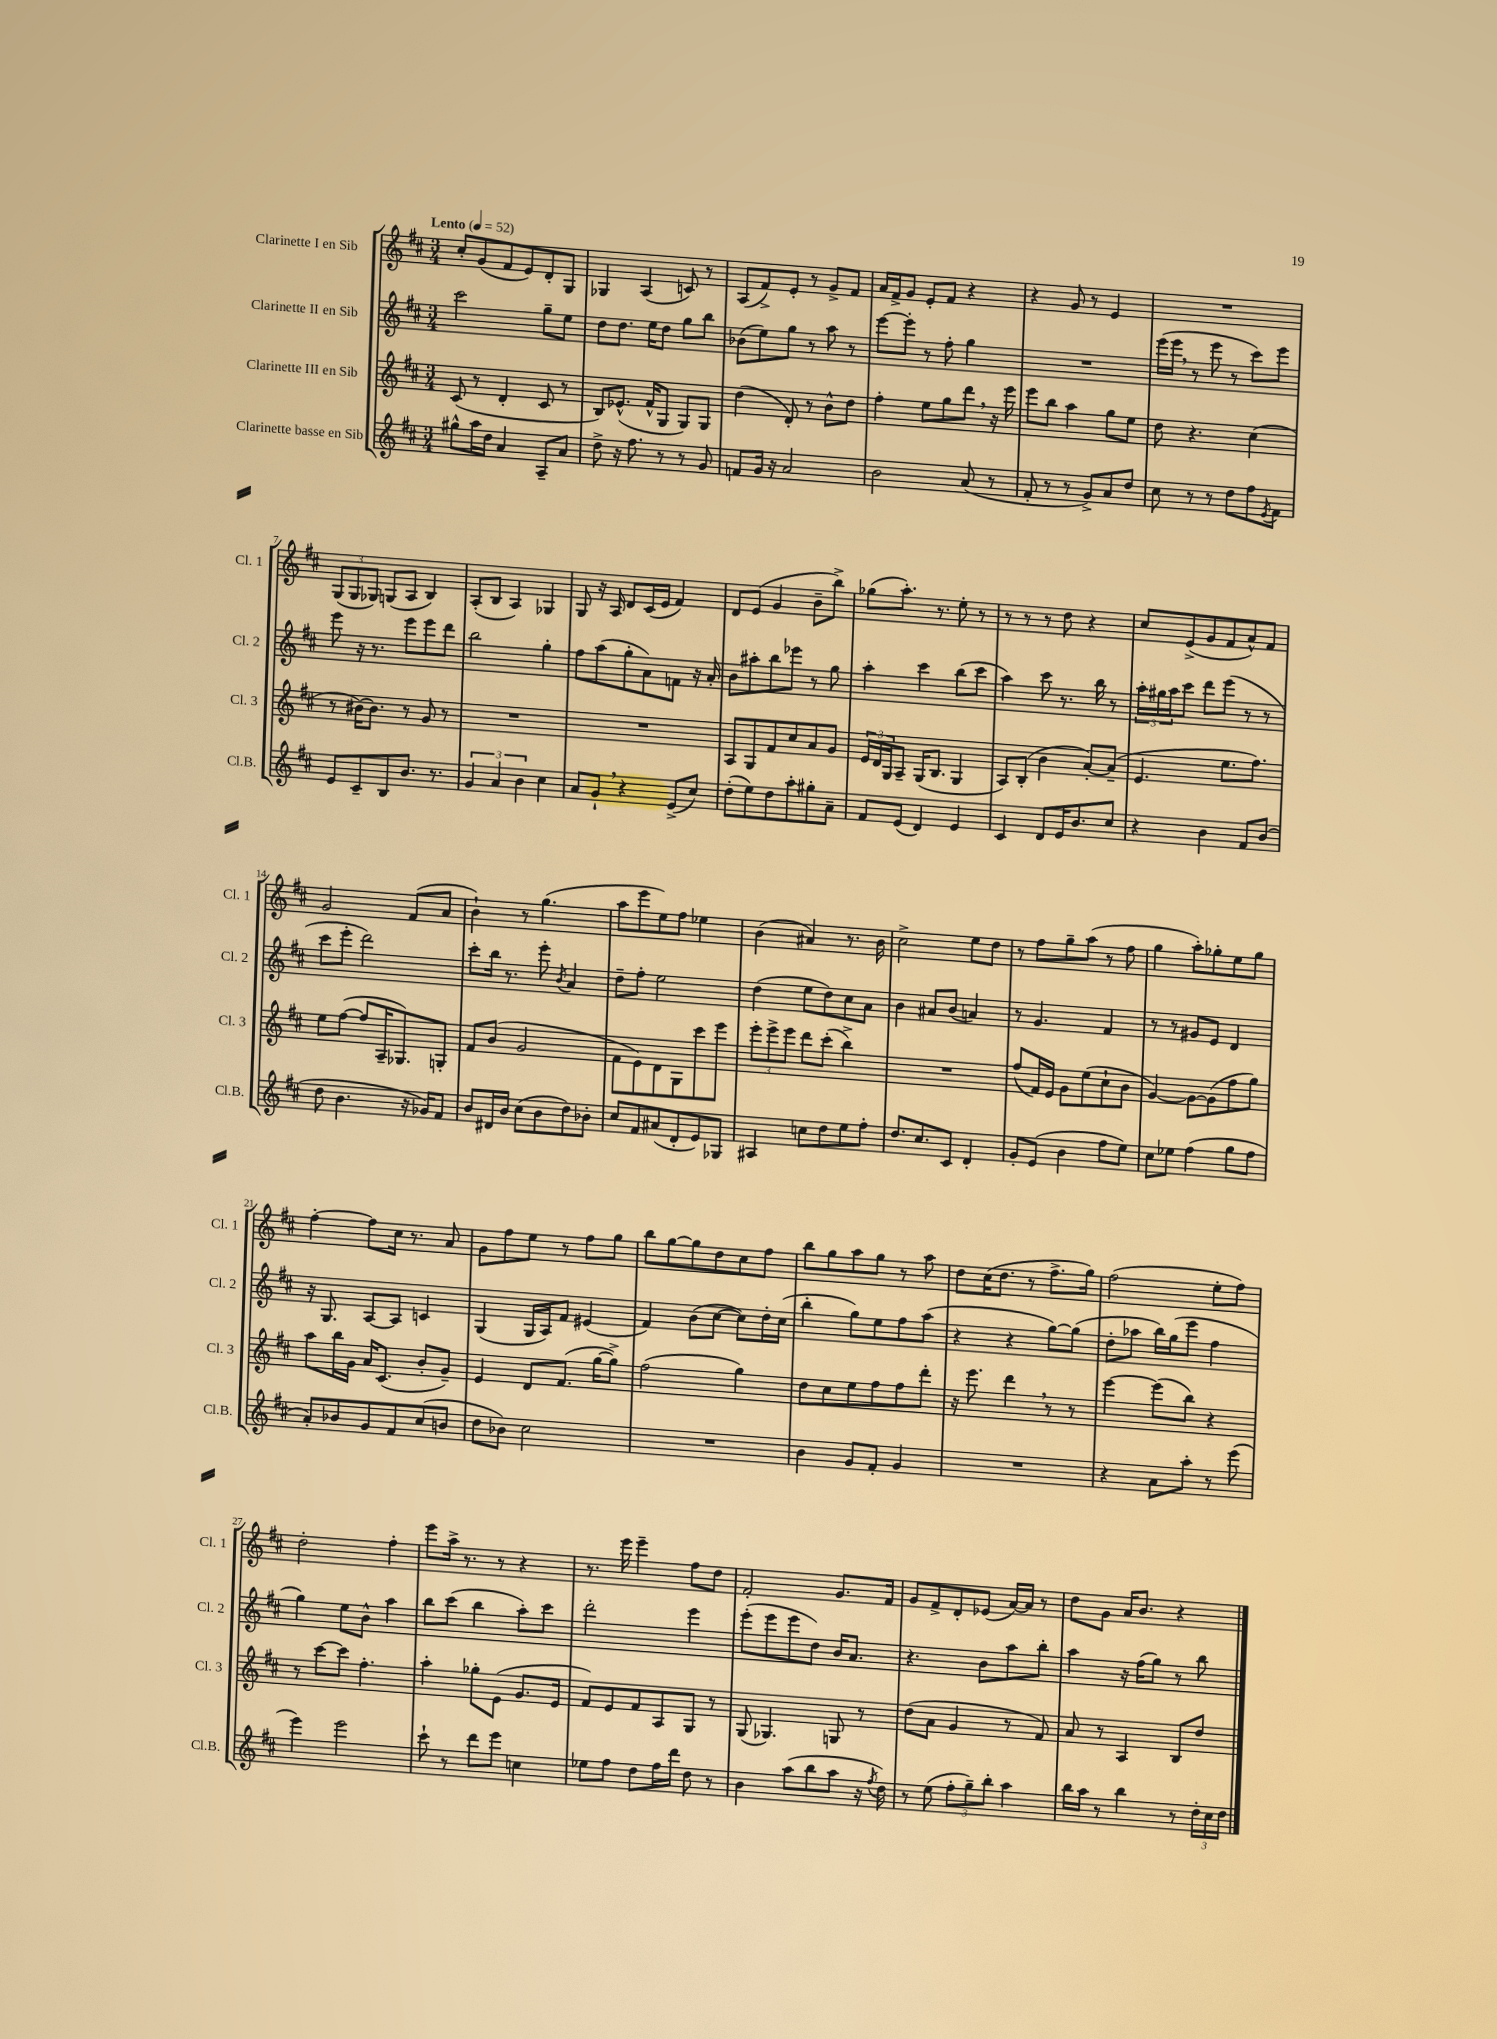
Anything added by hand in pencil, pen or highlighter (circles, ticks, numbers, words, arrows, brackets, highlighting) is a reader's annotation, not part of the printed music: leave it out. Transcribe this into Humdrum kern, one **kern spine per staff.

**kern	**kern	**kern	**kern
*part4	*part3	*part2	*part1
*staff4	*staff3	*staff2	*staff1
*I"Clarinette basse en Sib	*I"Clarinette III en Sib	*I"Clarinette II en Sib	*I"Clarinette I en Sib
*I'Cl.B.	*I'Cl. 3	*I'Cl. 2	*I'Cl. 1
*clefG2	*clefG2	*clefG2	*clefG2
*k[f#c#]	*k[f#c#]	*k[f#c#]	*k[f#c#]
*M3/4	*M3/4	*M3/4	*M3/4
*MM52	*MM52	*MM52	*MM52
=1	=1	=1	=1
!	!	!	!LO:TX:a:B:t=Lento
8gg#X^^\L	(8c#/	2ccc#\	8cc#'/L
16aa\L	8r	.	(8g/
16dd\JJ	.	.	.
4a/	4d'/	.	8f#/
.	.	.	8e/)
8A~/L	8c#/	8gg~\L	8d'/
8a/J	8r	8ee\J	8G/J
=2	=2	=2	=2
8dd^\	8B/L)	8dd\L	4G-X/
16r	(8.e-X^^/J	8.dd\J	.
8.ff#\	.	.	.
.	.	.	(4A/
.	16f#^^/KL	16ee\KL	.
8r	8G/J	8dd\J	.
8r	8G/L)	8gg\L	8cn/)
8g/	8G/J	8bb\J	8r
=3	=3	=3	=3
8fn/L	(4dd\	(8b-X\L	(8A/L
16g/Jk	.	8ee\)	8f#^/)
16r	.	.	.
2a/	8d'/)	8gg\J	8e'/J
.	8r	8r	8r
.	8b^^\L	8aa\	8g^/L
.	8dd\J	8r	8f#/J
=4	=4	=4	=4
2b\	4ff#'\	[8eee\L	16a/LL
.	.	.	16f#^/J
.	.	8eee'\J]	8g/J
.	8ee\L	8r	8e'/L
.	8gg\	8ff#'\	8f#/J
(8a/	8ddd,\J	4gg\	4r
8r	16r	.	.
.	16eee\	.	.
=5	=5	=5	=5
8f#'/	8eee\L	2.r	4r
8r	8bb\J	.	.
8r	4aa\	.	8g/
8g^/L)	.	.	8r
8a/	8gg\L	.	4e/
8dd/J	8ee\J	.	.
=6	=6	=6	=6
8cc#\	8dd\	(16eee\LL	2.r
.	.	16eee,\JJ	.
8r	4.r	8r	.
8r	.	8eee\	.
8dd\L	.	8r	.
8ff#\	(4cc#\	8ccc#\L)	.
8qe/	.	.	.
8f#\J	.	8eee\J	.
!!LO:LB:g=z
=7	=7	=7	=7
8e/L	8r	8eee\	(12G/L
.	.	.	12G/
8c#~/	[16b#X\KL)	16r	.
.	.	.	12G-X/J)
.	8.b#\J]	8.r	.
8B/	.	.	(8Gn/L
8.b/J	8r	8eee\L	8A/J
.	8g/	8eee\	4B/)
8.r	.	.	.
.	8r	8ddd\J	.
=8	=8	=8	=8
6g/	2.r	2bb\	(8A'/L
.	.	.	8B/J
6a/	.	.	.
.	.	.	4A/)
6b\	.	.	.
4cc#\	.	4gg'\	4G-X/
=9	=9	=9	=9
8a/L	2.r	8ff#\L	8G/
8g`,/J	.	(8aa\	16r
.	.	.	16A/
4r	.	8gg'\	8d/L
.	.	8a\)	(16c#/L
.	.	.	16e/JJ
(8e^/L	.	8fn\J	4f#/)
8cc#/J)	.	16r	.
.	.	16a'/	.
=10	=10	=10	=10
(8dd'\L	8A/L	8b\L	8d/L
8ee\)	8G/	8aa#X'\	(8e/J
8dd\	8f#/	8bb\	4g/
8aa'\	8cc#/	8eee-X\J	.
8gg#X'\	8a/	8r	8b~\L
8a~\J	8g/J	8gg\	8bb^\J)
=11	=11	=11	=11
8f#/L	24e/LL	4aa'\	(8gg-X\L
.	24d/	.	.
.	24G/J	.	.
(8e/J	8A~/J	.	8.aa'\J)
4d/)	(16G/KL	4ccc#\	.
.	8.B/J	.	8.r
4e/	4G/	(8bb\L	8ee'\
.	.	8ccc#\J	8r
=12	=12	=12	=12
4c#/	8A/L)	4aa\)	8r
.	(8B'/J	.	8r
8d/L	4b\	8ccc#\	8r
16e/K	.	8.r	8dd\
8.b/	.	.	.
.	[8a'/L)	.	4r
.	.	16bb\	.
8cc#/J	(8a~/J]	8r	.
=13	=13	=13	=13
4r	4.e/	24aa'\LL	8cc#/L
.	.	24gg#X\	.
.	.	24aa\J	.
.	.	8ccc#\J	(8e^/
4b\	.	8ddd\L	8g/
.	8.ee\L	(8eee\J	8f#/
8f#/L	.	8r	8a^^/)
.	8.ff#\J)	.	.
(8b/J	.	8r	8f#/J
!!LO:LB:g=z
=14	=14	=14	=14
8dd\	8ee\L	8ccc#\L	2g/
4.b\	([8ff#\J	8eee'\J	.
.	8ff#/L]	2ddd\)	.
.	16A~/K	.	.
.	8.G-X/)	.	.
16r	.	.	(8f#/L
16g-X/KL)	.	.	.
8f#/J	8Gn'/J	.	8a/J
=15	=15	=15	=15
8b/L	8f#/L	8ccc#'\L	4b`\)
16d#X/L	(8b/J	16bb\Jk	.
16b/JJ	.	8.r	.
(8cc#\L	2g/	.	8r
8b\	.	8eee'\	(4.gg\
.	.	8qb/	.
8dd\)	.	4a/	.
8b-X'\J	.	.	.
=16	=16	=16	=16
8cc#/L	8f#\L	8dd~\L	8aa\L
8f#/	8e\)	8ff#'\J	8eee\
(8a#X/	8d\	2ee\	8ee\)
8d'/	8G\	.	8ff#\J
8e/)	8ccc#\	.	4ee-X\
8G-X/J	8eee\J	.	.
=17	=17	=17	=17
4A#X/	12eee'\L	(4dd\	(4b\
.	12eee^\	.	.
.	12eee\J	.	.
8ccn\L	8ddd\L	8ee\L	4a#X/)
8dd\	(8ccc#'\J	8dd\)	.
8ee\	4bb^\)	8cc#\	8.r
8ff#'\J	.	8a\J	.
.	.	.	16b\
=18	=18	=18	=18
8.dd/L	2.r	4b\	2cc#^\
8.cc#/	.	.	.
.	.	8a#X/L	.
8c#/J	.	(8b/J	.
4d'/	.	4an/)	8ee\L
.	.	.	8dd\J
=19	=19	=19	=19
8g'/L	(8ff#/L	8r	8r
(8e/J	16f#/L)	4.g/	8ff#\L
.	16e/JJ	.	.
4b\	8g\L	.	8gg~\
.	(8ee\	.	(8aa\J
8ff#\L	8cc#`\	4f#/	8r
8ee\J)	8b\J	.	8ff#\
=20	=20	=20	=20
8cc#\L	[4g/)	8r	4gg\
8ee-X\J	.	8r	.
(4ff#\	8g\L_	8g#X/L	8aa'\L)
.	(8g\]	8e/J	8gg-X'\
8gg\L	8ff#\	4d/	8ee\
8ff#\J	8gg\J)	.	8gg-\J
!!LO:LB:g=z
=21	=21	=21	=21
8a'/L)	8aa\L	16r	[4ff#'\
.	.	8.G/	.
8b-X/	16bb\L	.	.
.	16g\JJ	.	.
8g/	16a/KL	[8A/L	8ff#\L]
.	(8.c#/J	.	.
8f#/	.	8A/J]	16cc#\Jk
.	.	.	8.r
(8cc#/	8b'/L	4cn/	.
8bn/J	8g~/J)	.	8a/
=22	=22	=22	=22
8dd\L	4e/	(4G/	8g\L
8b-X\J)	.	.	8ff#\
2cc#\	8d/L	16G/LL	8ee\J
.	.	16A/J)	.
.	(8.f#/J	8f#/J	8r
.	.	(4e#X/	8ff#\L
.	[16gg\KL	.	.
.	8gg^\J])	.	8gg\J
=23	=23	=23	=23
2.r	(2ff#\	4f#/)	8bb\L
.	.	.	[8gg\
.	.	(8b\L	8gg\]
.	.	[8cc#\J	8dd\
.	4gg\)	8cc#\L])	8cc#\
.	.	16dd'\L	8ff#\J
.	.	(16cc#\JJ	.
=24	=24	=24	=24
4b\	8dd\L	4bb'\	8bb\L
.	8cc#\	.	8gg\
8g/L	8ee\	8gg\L)	8aa\
8f#'/J	8ff#\	8ee\	8gg\J
4g/	8ff#\	8ff#\	8r
.	8ddd'\J	(8aa\J	8aa\
=25	=25	=25	=25
2.r	16r	4r	8dd\L
.	8.eee\	.	.
.	.	.	(16cc#\K
.	.	.	8.dd\J
.	4ddd,\	4r	.
.	.	.	8r
.	8r	[8gg\L)	8.ff#^\L
.	8r	(8gg\J]	.
.	.	.	16gg\Jk)
=26	=26	=26	=26
4r	[4eee\	8dd'\L	(2ff#\
.	.	8aa-X\J	.
8a\L	(8eee\L]	16bb\LL)	.
.	.	(16gg\J	.
8aa'\J	8bb\J)	8eee\J	.
8r	4r	4ff#\	8ee'\L
(8eee\	.	.	8ff#\J)
!!LO:LB:g=z
=27	=27	=27	=27
4eee\)	8r	4gg\)	2dd'\
.	[8ccc#\L	.	.
2eee\	8ccc#\J]	8ee\L	.
.	4.ff#'\	8b^^\J	.
.	.	4aa\	4ff#'\
=28	=28	=28	=28
8ccc#`\	4aa'\	8bb\L	8eee\L
8r	.	(8ccc#\J	16aa^\Jk
.	.	.	8.r
8ddd\L	8gg-X'\L	4bb\	.
8eee\J	(8e\J	.	8r
4ccn\	8.g/L	8aa'\L)	4r
.	.	8ccc#\J	.
.	16e/Jk	.	.
=29	=29	=29	=29
8ee-X\L	8f#/L)	2ddd'\	8.r
8ff#\J	8e/	.	.
.	.	.	16eee\
8dd\L	8f#/	.	4eee~\
16ff#\L	8A/	.	.
16ddd\JJ	.	.	.
8dd\	8G/J	4eee\	8ff#\L
8r	8r	.	8dd\J
=30	=30	=30	=30
4b\	(8G/	(8eee'\L	2f#'/
.	4.G-X/)	8eee\	.
(8aa\L	.	8eee\	.
8bb\	.	8dd\J)	.
8aa\J	8Gn/	16b/KL	8.g/L
.	.	8.a/J	.
16r	8r	.	.
8qff#/	.	.	.
16dd\)	.	.	16f#/Jk
=31	=31	=31	=31
8r	(8dd\L	4.r	8g/L
(8ee\	8a\J	.	8f#^/
12ff#'\L	4g/	.	8d'/
12gg~\)	.	.	.
.	.	8b\L	(8e-X/J
12bb'\J	.	.	.
4aa\	8r	8aa\	[16a/LL)
.	.	.	16a/JJ]
.	8f#/)	8bb'\J	8r
=32	=32	=32	=32
16bb\LL	8a/	4aa\	8dd\L
16aa\JJ	.	.	.
8r	8r	.	8g\J
4bb\	4A/	16r	16a/KL
.	.	(16ff#\KL	8.b/J
.	.	8gg\J)	.
8r	8B/L	8r	4r
24dd'\LL	8dd/J	8bb\	.
24cc#\	.	.	.
24dd\JJ	.	.	.
==	==	==	==
*-	*-	*-	*-
